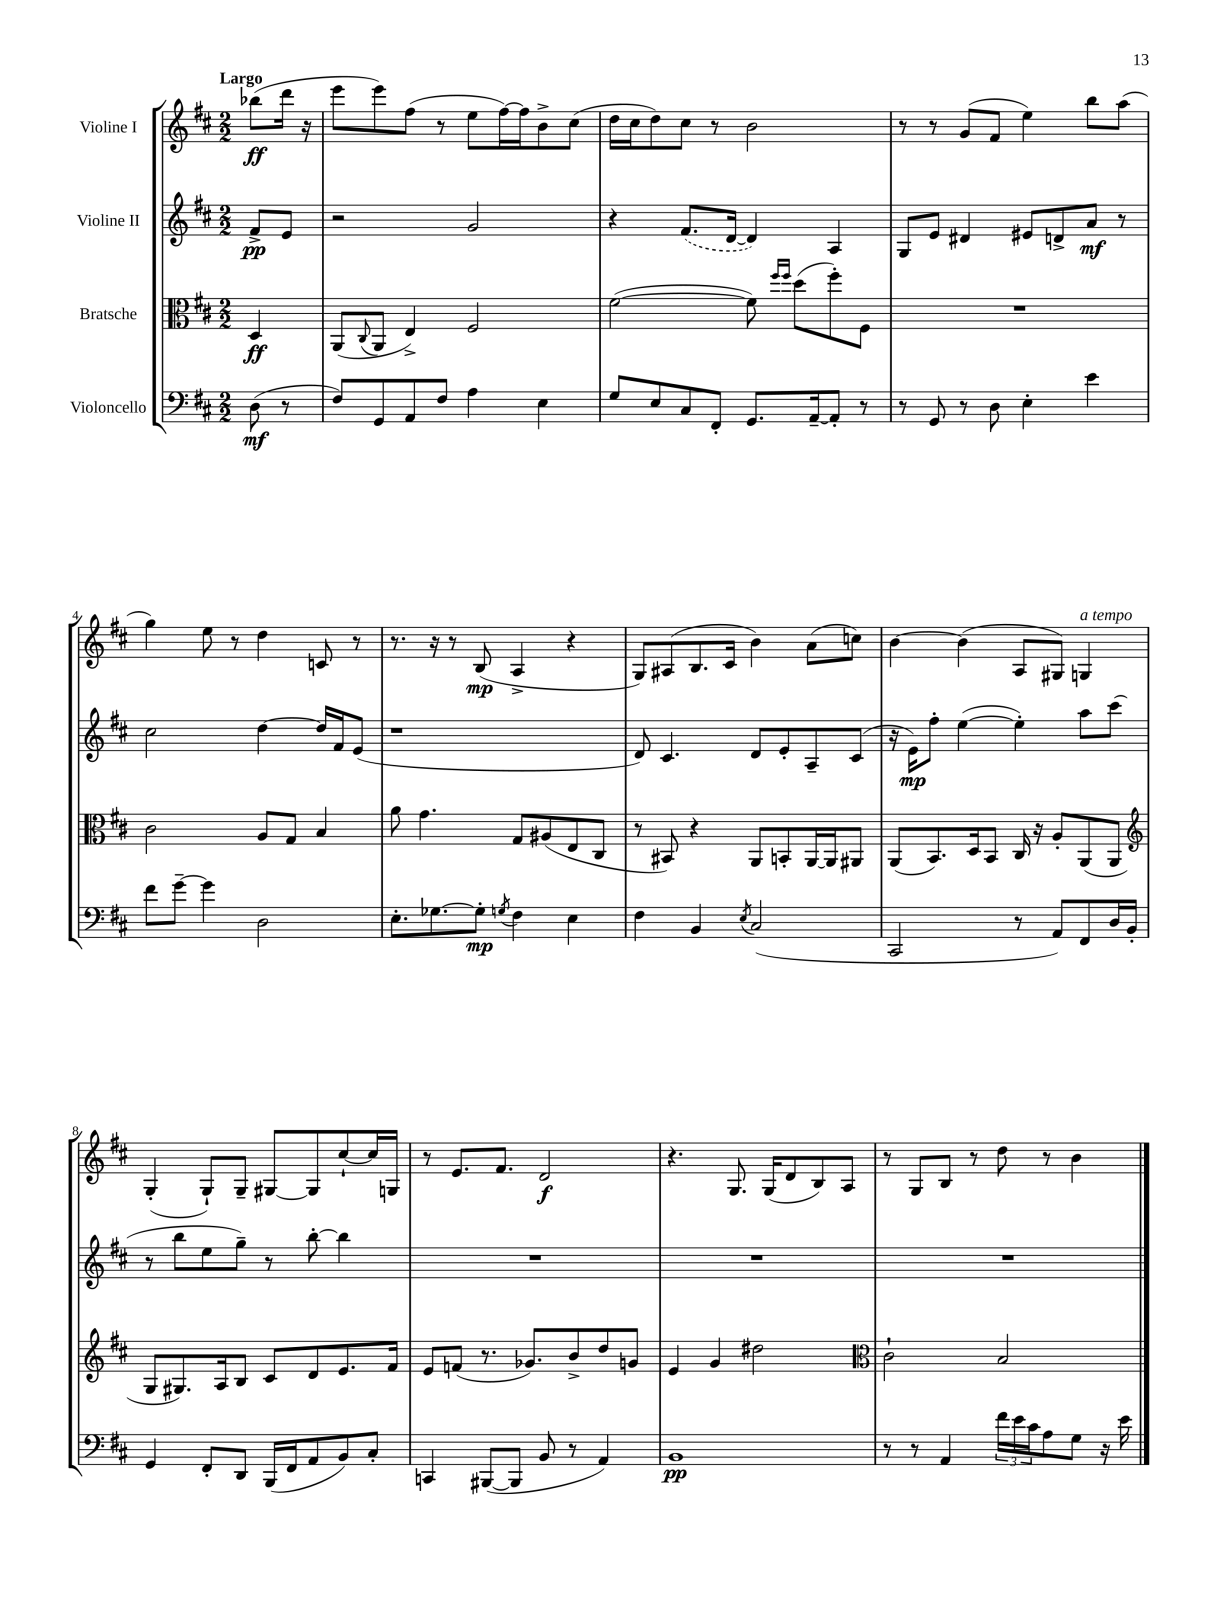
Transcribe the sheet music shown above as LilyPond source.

<<
\new StaffGroup <<
\new Staff = "s0" \with { instrumentName = "Violine I" } {
    \clef treble \key d \major \numericTimeSignature \time 2/2 \partial 4 \tempo "Largo"
    bes''8\ff( d'''16 r16 |
    e'''8 e'''8) fis''8( r8 e''8 fis''16~) fis''16 b'8-> cis''8( |
    d''16 cis''16 d''8) cis''8 r8 b'2 |
    r8 r8 g'8( fis'8 e''4) b''8 a''8( |
    g''4) e''8 r8 d''4 c'8 r8 |
    r8. r16 r8 b8\mp( a4-> r4 |
    g8) ais8( b8. cis'16 b'4) a'8( c''8) |
    b'4~ b'4( a8 gis8) g4^\markup { \italic "a tempo" } |
    g4-.( g8-!) g8-- gis8~ gis8 cis''8~-! cis''16 g16 |
    r8 e'8. fis'8. d'2\f |
    r4. g8. g16( d'8 b8) a8 |
    r8 g8 b8 r8 d''8 r8 b'4 \bar "|." |
}
\new Staff = "s1" \with { instrumentName = "Violine II" } {
    \clef treble \key d \major \numericTimeSignature \time 2/2 \partial 4
    fis'8->\pp e'8 |
    r2 g'2 |
    r4 \once \slurDashed fis'8.( d'16~ d'4) a4 |
    g8 e'8 dis'4 eis'8 d'8-> a'8\mf r8 |
    cis''2 d''4~ d''16 fis'16 e'8( |
    r1 |
    d'8) cis'4. d'8 e'8-. a8-- cis'8( |
    r16 e'16\mp) fis''8-. e''4~( e''4-.) a''8 cis'''8( |
    r8 b''8 e''8 g''8--) r8 b''8~-. b''4 |
    R1 |
    R1 |
    R1 \bar "|." |
}
\new Staff = "s2" \with { instrumentName = "Bratsche" } {
    \clef alto \key d \major \numericTimeSignature \time 2/2 \partial 4
    d4\ff |
    a,8( \appoggiatura { cis8 } a,8 e4->) fis2 |
    fis'2~( fis'8) \grace { fis''16 fis''16 } d''8( fis''8-.) fis8 |
    R1 |
    cis'2 a8 g8 b4 |
    a'8 g'4. g8 ais8( e8 cis8 |
    r8 bis,8) r4 a,8 b,8-. a,16~ a,16 ais,8 |
    a,8( b,8.) d16 b,8 cis16 r16 a8-. a,8( a,8 |
    \clef treble g8 gis8.) a16 b8 cis'8 d'8 e'8. fis'16 |
    e'8 f'8( r8. ges'8.) b'8-> d''8 g'8 |
    e'4 g'4 dis''2 |
    \clef alto cis'2-! b2 \bar "|." |
}
\new Staff = "s3" \with { instrumentName = "Violoncello" } {
    \clef bass \key d \major \numericTimeSignature \time 2/2 \partial 4
    d8\mf( r8 |
    fis8) g,8 a,8 fis8 a4 e4 |
    g8 e8 cis8 fis,8-. g,8. a,16~-- a,8-. r8 |
    r8 g,8 r8 d8 e4-. e'4 |
    fis'8 g'8~-- g'4 d2 |
    e8.-. ges8.~ ges8-.\mp \acciaccatura { g8 } fis4 e4 |
    fis4 b,4 \acciaccatura { e8 } cis2( |
    cis,2 r8 a,8) fis,8 d16 b,16-. |
    g,4 fis,8-. d,8 b,,16( fis,16 a,8 b,8) cis8-. |
    c,4 bis,,8~( bis,,8 b,8 r8 a,4) |
    b,1\pp |
    r8 r8 a,4 \tuplet 3/2 { fis'16 e'16 cis'16 } a8 g8 r16 e'16 \bar "|." |
}
>>
>>
